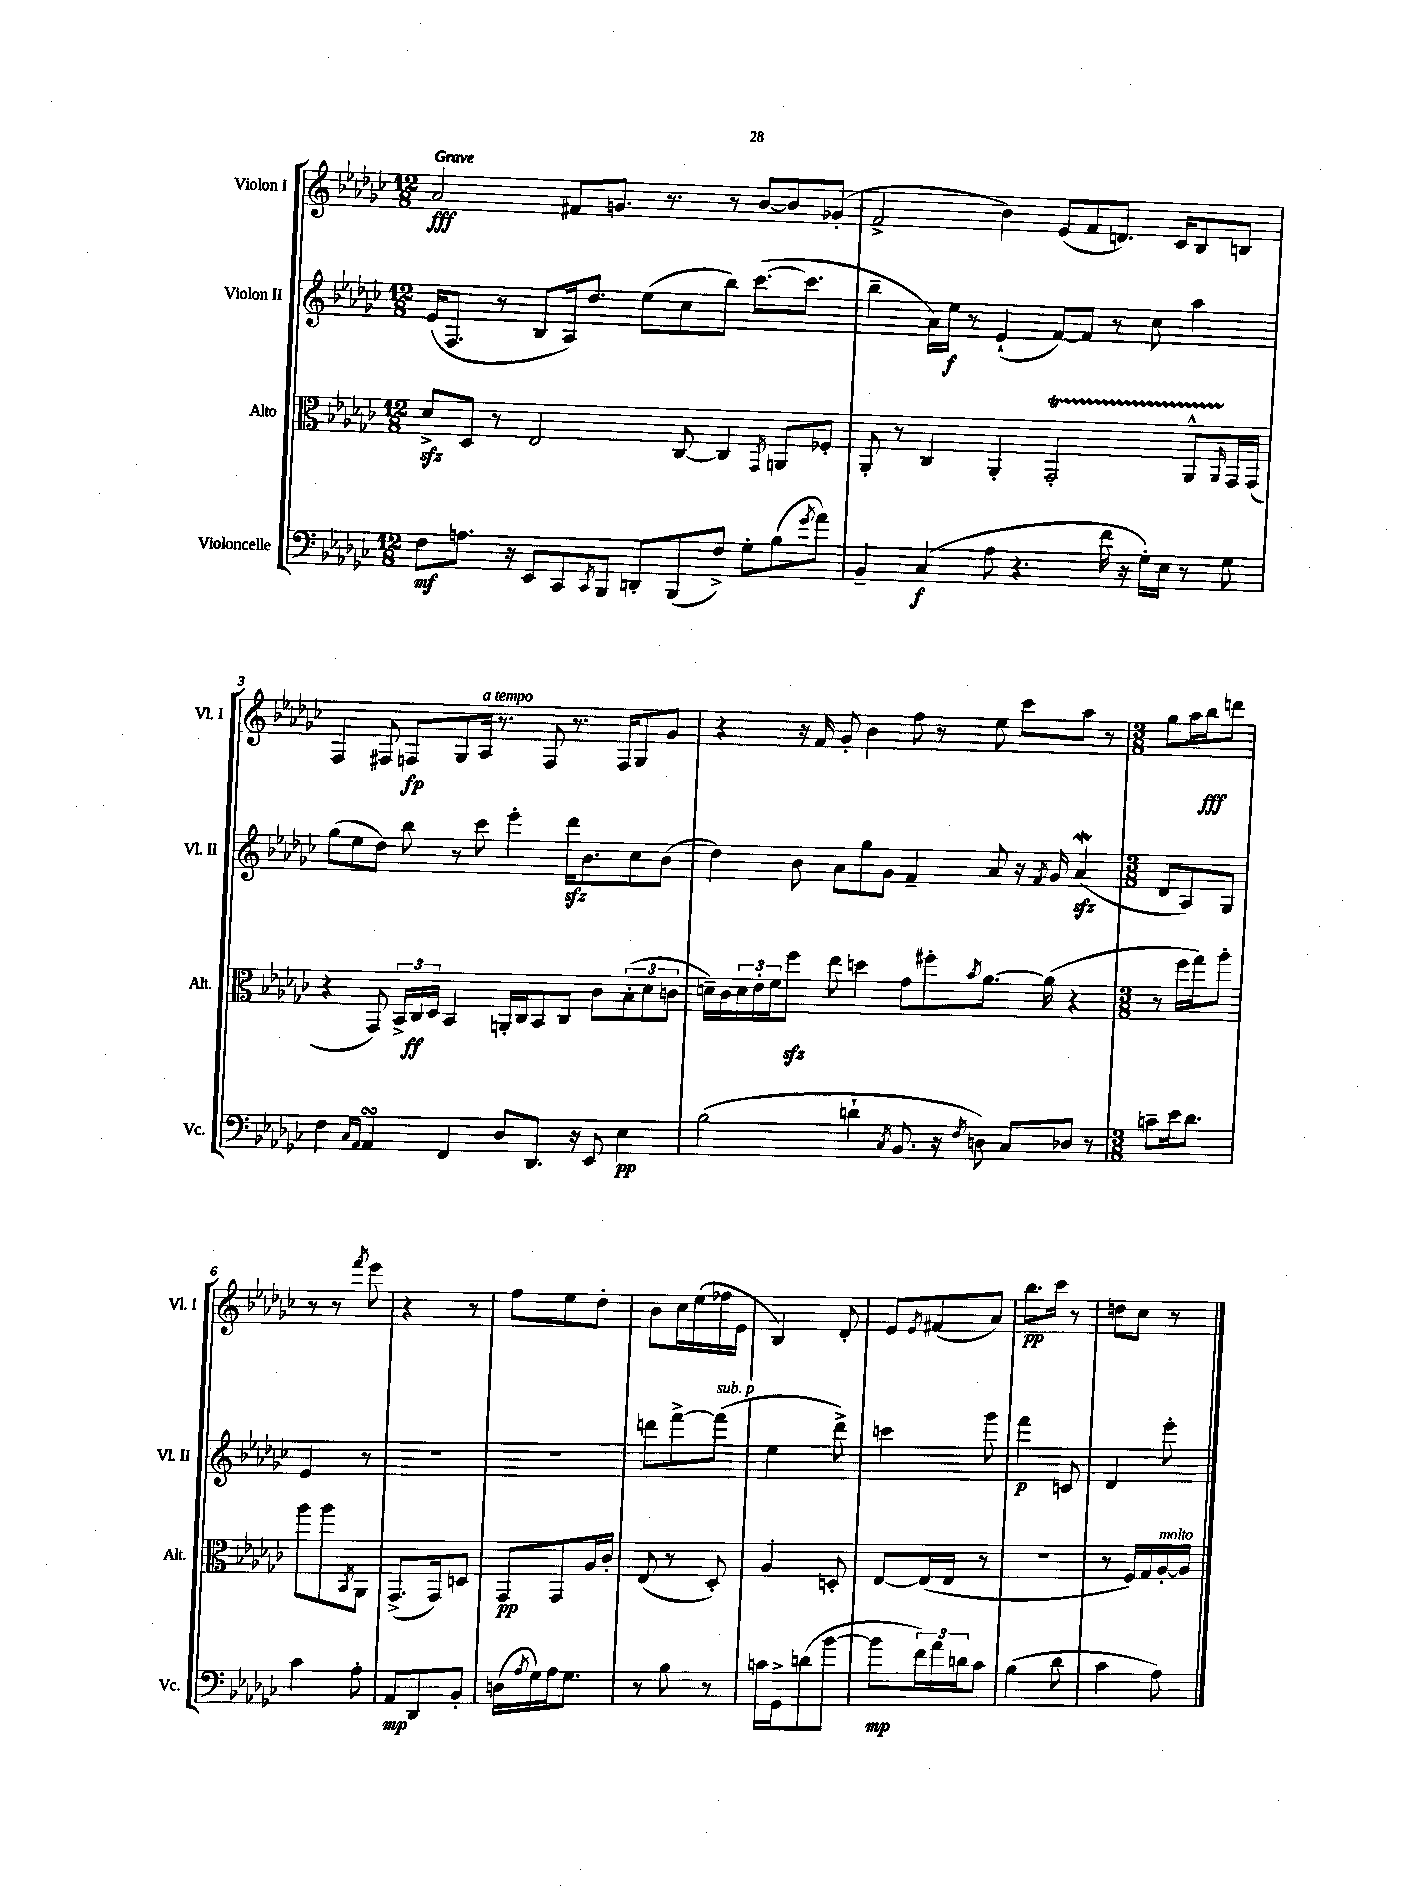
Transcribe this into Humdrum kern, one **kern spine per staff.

**kern	**kern	**kern	**kern
*staff4	*staff3	*staff2	*staff1
*clefF4	*clefC3	*clefG2	*clefG2
*k[b-e-a-d-g-c-]	*k[b-e-a-d-g-c-]	*k[b-e-a-d-g-c-]	*k[b-e-a-d-g-c-]
*M12/8	*M12/8	*M12/8	*M12/8
8F	8d-^	(16e-	2a-
.	.	8.F	.
8.A	8D-	.	.
.	8r	8r	.
16r	.	.	.
8EE-	2E-	8B-	.
8CC-	.	16A-)	8f#
.	.	8.dd-	.
8qCC-	.	.	.
8BBB-	.	.	8.g
8DD'	.	(8ee-	.
.	.	.	8.r
(8BBB-	[8C-	8cc-	.
8F^)	4C-]	8bb-)	8r
8G-'	.	([8.ccc-	[8b-
.	8qGG-	.	.
(8B-	8AA	.	8b-]
.	.	8.ccc-]	.
8qg-	.	.	.
8a-)	8F-'	.	(8g-'
=	=	=	=
4BB-~	8AA-'	4bb-~	2f^
.	8r	.	.
(4C-	4C-	16a-)	.
.	.	16ee-	.
.	.	8r	.
8A-	4AA-'	(4e-`	4b-)
4.r	.	.	.
.	2GG-'	[8f)	(8e-
.	.	8f]	8f
16f	.	8r	8.d)
16r	.	.	.
16G-')	.	8cc-	.
16E-	.	.	16c-
8r	8AA-^^	4aa-	8B-
.	16qqAA-	.	.
8G-	16GG-	.	8B
.	(16GG-	.	.
=	=	=	=
4F	4r	(8gg-	4F
.	.	8ee-	.
16qqC-	.	.	.
16qqAA-	.	.	.
4AA-	8GG-)	8dd-)	8F#
.	24BB-^	8bb-	8F
.	24C-	.	.
.	24D-	.	.
4FF	4BB-	8r	8G-
.	.	8ccc-	16A-
.	.	.	8.r
8D-	16AA'	4eee-'	.
.	16C-	.	.
8.DD-	8BB-	.	8F
.	8C-	16ddd-	8.r
16r	.	8.b-	.
8EE-	8c-	.	.
.	.	.	16F
4E-	(12B-'	8cc-	8G-
.	12d-	.	.
.	.	(8b-	8g-
.	12c	.	.
=	=	=	=
(2B-	16d~)	4dd-)	4r
.	16c-	.	.
.	24d	.	.
.	24e-'	.	.
.	24f	.	.
.	8ff	8b-	16r
.	.	.	16f
.	8ee-	8a-	8g-'
4d`	4dd	8gg-	4b-
.	.	8g-	.
8qC-	.	.	.
8.BB-	8g-	4f~	8ff
.	8ff#'	.	8r
16r	.	.	.
8qF	8qb-	.	.
8D)	[8.a-	8a-	8ee-
8C-	.	16r	8ccc-
.	.	8qf	.
.	(16a-]	16g-	.
8D-	4r	(4a-	8aa-
8r	.	.	8r
=	=	=	=
*M3/8	*M3/8	*M3/8	*M3/8
8c~	8r	8d-	8gg-
16e-	16ff	8A-)	16aa-
8.d-	16gg-)	.	16bb-
.	8aa-'	8G-	8ddd
=	=	=	=
4c-	8aa-	4e-	8r
.	8aa-	.	8r
.	8qBB-	.	8qfff
8A-'	8AA-	8r	8eee-
=	=	=	=
8AA-	(8.GG-^	4.r	4r
8DD-	.	.	.
.	16GG-)	.	.
8BB-'	8D	.	8r
=	=	=	=
(16D	8GG-	4.r	8ff
8qA-	.	.	.
16G-)	.	.	.
16A-	8GG-	.	8ee-
8.G-	.	.	.
.	16A-	.	8dd-'
.	16c-'	.	.
=	=	=	=
8r	(8E-	8ddd	8b-
8B-	8r	[8fff^	16cc-
.	.	.	(16ee-
8r	8D-')	(8fff]	16ff-
.	.	.	16e-
=	=	=	=
16c	4A-	4ee-	4B-)
16GG-^	.	.	.
(8d	.	.	.
[8b-	8D'	8ddd-^)	8d-'
=	=	=	=
8b-]	[8E-	4ccc	8e-
.	.	.	8qe-
24f)	(16E-]	.	(8f#
24a-	.	.	.
.	16E-	.	.
24d	.	.	.
8c-	8r	8ggg-	8a-)
=	=	=	=
(4B-	4.r	4fff	8.bb-
.	.	.	16ccc-
8d-	.	8c	8r
=	=	=	=
4c-	8r	4d-	8dd
.	16F)	.	8cc-
.	16G-	.	.
8A-)	[16A-'	8eee-'	8r
.	16A-]	.	.
==	==	==	==
*-	*-	*-	*-
